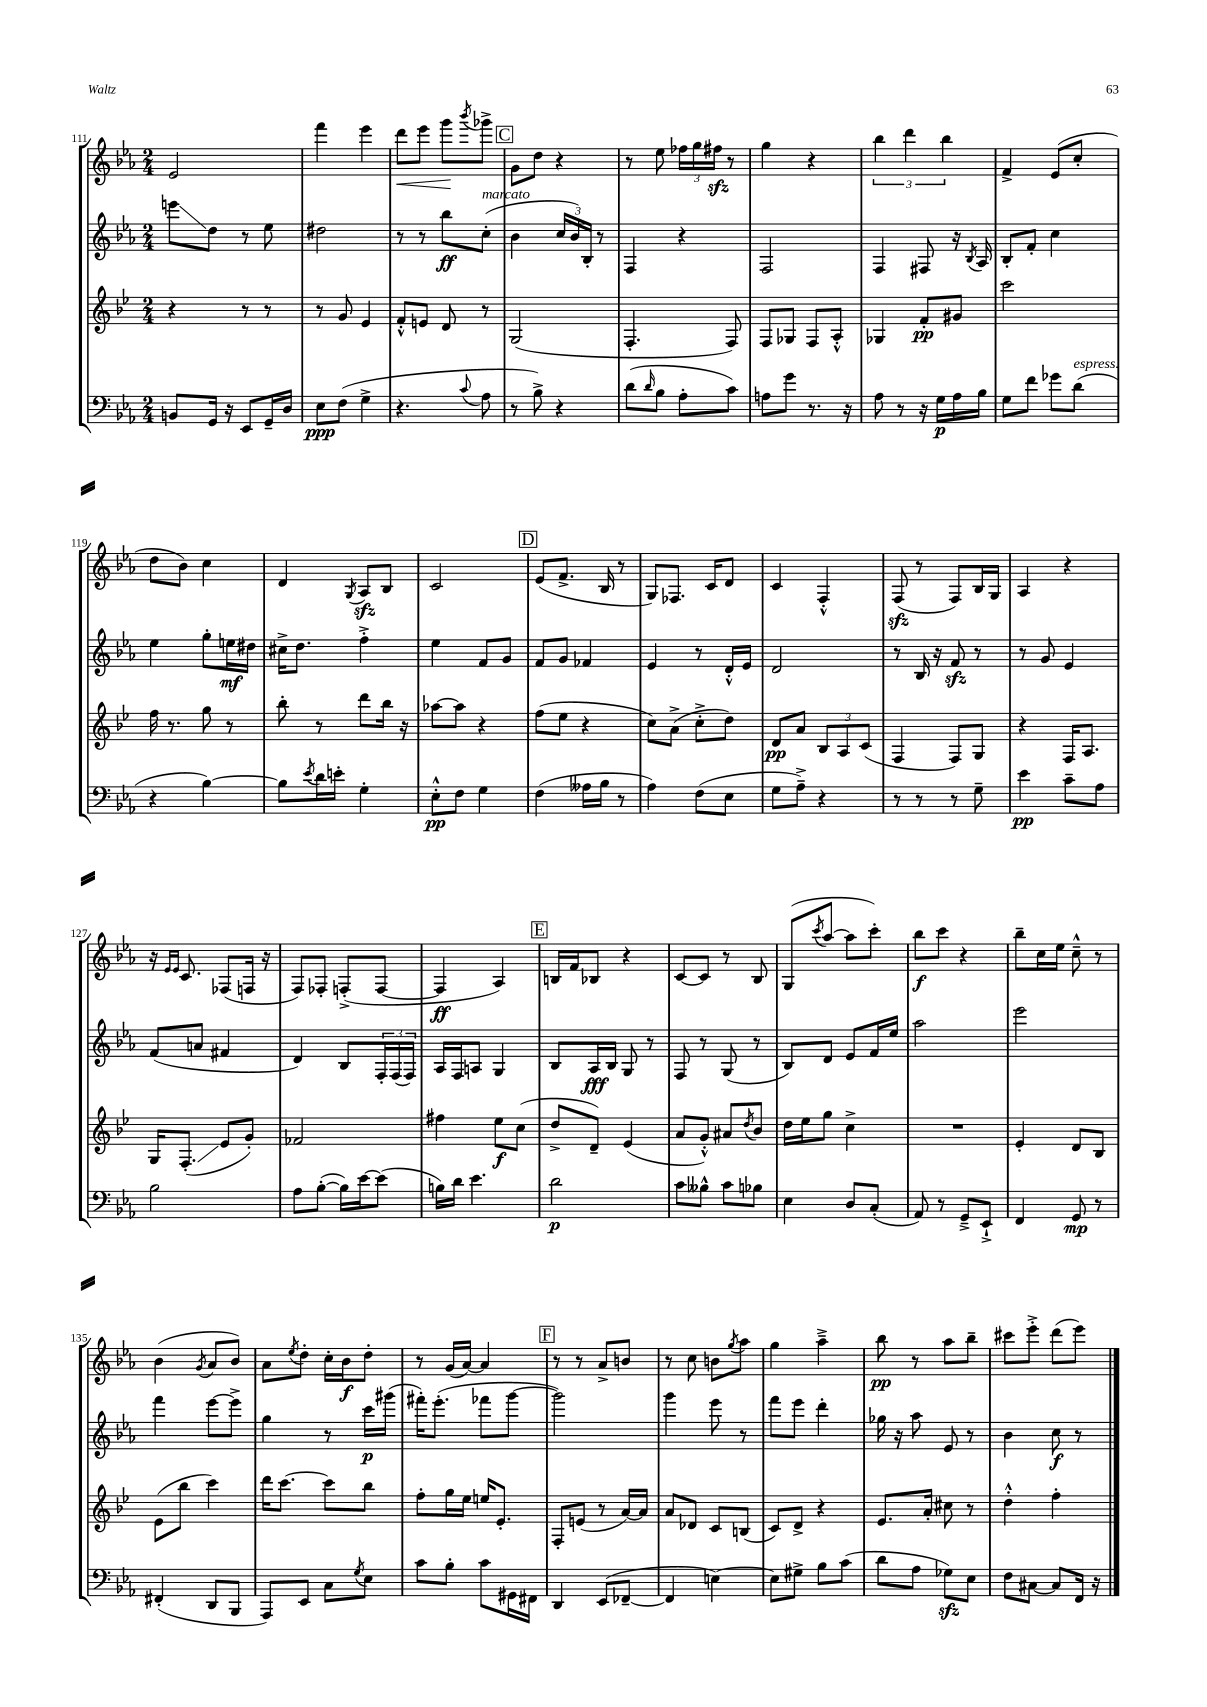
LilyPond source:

<<
\new StaffGroup <<
\new Staff = "s0" {
    \clef treble \key ees \major \numericTimeSignature \time 2/4
    ees'2 |
    f'''4 ees'''4 |
    d'''8\< ees'''8 g'''8\! \acciaccatura { bes'''8 } ges'''8-> |
    \mark \markup { \box "C" } g'8 d''8 r4 |
    r8 ees''8 \tuplet 3/2 { fes''16 g''16 fis''16\sfz } r8 |
    g''4 r4 |
    \tuplet 3/2 { bes''4 d'''4 bes''4 } |
    f'4-> ees'8( c''8-. |
    d''8 bes'8) c''4 |
    d'4 \acciaccatura { g8 } aes8\sfz bes8 |
    c'2 |
    \mark \markup { \box "D" } ees'8( f'8.-> bes16 r8 |
    g8) fes8. c'16 d'8 |
    c'4 f4-.-^ |
    f8\sfz( r8 f8) bes16 g16 |
    aes4 r4 |
    r16 \grace { ees'16 ees'16 } c'8. fes8( f16 r16 |
    f8) fes8-. f8-.->( f8~ |
    f4\ff aes4) |
    \mark \markup { \box "E" } b16 f'16 bes8 r4 |
    c'8~ c'8 r8 bes8 |
    g8( \acciaccatura { c'''8 } aes''8~ aes''8 c'''8-.) |
    bes''8\f c'''8 r4 |
    bes''8-- c''16 ees''16 c''8---^ r8 |
    bes'4( \acciaccatura { g'8 } aes'8 bes'8) |
    aes'8 \acciaccatura { ees''8 } d''8-. c''16-. bes'16\f d''8-. |
    r8 g'16( aes'16~) aes'4 |
    \mark \markup { \box "F" } r8 r8 aes'8-> b'8 |
    r8 c''8 b'8 \acciaccatura { g''8 } aes''8 |
    g''4 aes''4---> |
    bes''8\pp r8 aes''8 bes''8-- |
    cis'''8 ees'''8-.-> d'''8( ees'''8) \bar "|." |
}
\new Staff = "s1" {
    \clef treble \key ees \major \numericTimeSignature \time 2/4
    e'''8\glissando d''8 r8 ees''8 |
    dis''2 |
    r8 r8 bes''8\ff c''8-.^\markup { \italic "marcato" }( |
    \mark \markup { \box "C" } bes'4 \tuplet 3/2 { c''16 bes'16) bes16-. } r8 |
    f4 r4 |
    f2 |
    f4 fis8 r16 \acciaccatura { bes8 } aes16 |
    bes8-. f'8-. c''4 |
    ees''4 g''8-. e''16\mf dis''16 |
    cis''16-> d''8. f''4-.-> |
    ees''4 f'8 g'8 |
    \mark \markup { \box "D" } f'8 g'8 fes'4 |
    ees'4 r8 d'16-.-^ ees'16 |
    d'2 |
    r8 bes16 r16 f'8\sfz r8 |
    r8 g'8 ees'4 |
    f'8( a'8 fis'4 |
    d'4) bes8 \tuplet 3/2 { f16-. f16( f16) } |
    aes16 f16 a8 g4 |
    \mark \markup { \box "E" } bes8 aes16\fff bes16 g8 r8 |
    f8 r8 g8( r8 |
    bes8) d'8 ees'8 f'16 ees''16 |
    aes''2 |
    ees'''2 |
    f'''4 ees'''8~ ees'''8-> |
    g''4 r8 c'''16\p gis'''16( |
    fis'''16-.) ees'''8.-.( fes'''8 g'''8~ |
    \mark \markup { \box "F" } g'''2) |
    g'''4 ees'''8 r8 |
    f'''8 ees'''8 d'''4-. |
    ges''16 r16 aes''8 ees'8 r8 |
    bes'4 c''8\f r8 \bar "|." |
}
\new Staff = "s2" {
    \clef treble \key bes \major \numericTimeSignature \time 2/4
    r4 r8 r8 |
    r8 g'8 ees'4 |
    f'8-.-^ e'8 d'8 r8 |
    \mark \markup { \box "C" } g2( |
    f4.-. f8) |
    f8 ges8 f8 a8-.-^ |
    ges4 f'8-.\pp gis'8 |
    c'''2 |
    f''16 r8. g''8 r8 |
    bes''8-. r8 d'''8 bes''16 r16 |
    aes''8~ aes''8 r4 |
    \mark \markup { \box "D" } f''8( ees''8 r4 |
    c''8) a'8->( c''8-.-> d''8) |
    d'8\pp a'8 \tuplet 3/2 { bes8 a8 c'8( } |
    f4 f8) g8 |
    r4 f16 a8. |
    g16 f8.-.\glissando( ees'8 g'8-.) |
    fes'2 |
    fis''4 ees''8\f c''8( |
    \mark \markup { \box "E" } d''8-> d'8--) ees'4( |
    a'8 g'8-.-^) ais'8 \acciaccatura { d''8 } bes'8 |
    d''16 ees''16 g''8 c''4-> |
    R2 |
    ees'4-. d'8 bes8 |
    ees'8( bes''8 c'''4) |
    d'''16 c'''8.~ c'''8 bes''8 |
    f''8-. g''16 ees''16 e''16 ees'8.-. |
    \mark \markup { \box "F" } f8-. e'8( r8 a'16~) a'16 |
    a'8 des'8 c'8 b8( |
    c'8) d'8-> r4 |
    ees'8. a'16-. cis''8 r8 |
    d''4-.-^ f''4-. \bar "|." |
}
\new Staff = "s3" {
    \clef bass \key ees \major \numericTimeSignature \time 2/4
    b,8 g,16 r16 ees,8 g,16-- d16 |
    ees8\ppp f8( g4-> |
    r4. \appoggiatura { c'8 } aes8 |
    \mark \markup { \box "C" } r8 bes8->) r4 |
    d'8( \grace { d'16 } bes8 aes8-. c'8) |
    a8 g'8 r8. r16 |
    aes8 r8 r16 g16\p aes16 bes16 |
    g8 f'8 ges'8 d'8^\markup { \italic "espress." }( |
    r4 bes4~) |
    bes8 \acciaccatura { ees'8 } d'16 e'16-. g4-. |
    ees8-.-^\pp f8 g4 |
    \mark \markup { \box "D" } f4( aeses16 bes16 r8 |
    aes4) f8( ees8 |
    g8 aes8--->) r4 |
    r8 r8 r8 g8-- |
    ees'4\pp c'8-- aes8 |
    bes2 |
    aes8 bes8~-.( bes16) ees'16~ ees'8( |
    b16) d'16 ees'4. |
    \mark \markup { \box "E" } d'2\p |
    c'8 beses8-^ c'8 bes8 |
    ees4 d8 c8-.( |
    aes,8) r8 g,8---> ees,8-!-> |
    f,4 g,8\mp r8 |
    fis,4-.( d,8 bes,,8 |
    aes,,8) ees,8 c8 \acciaccatura { g8 } ees8 |
    c'8 bes8-. c'8 gis,16 fis,16 |
    \mark \markup { \box "F" } d,4 ees,8( fes,8~-- |
    fes,4 e4~) |
    e8 gis8-> bes8 c'8( |
    d'8 aes8 ges8\sfz) ees8 |
    f8 cis8~ cis8 f,16 r16 \bar "|." |
}
>>
>>
\layout { \context { \Score currentBarNumber = #111 } }
